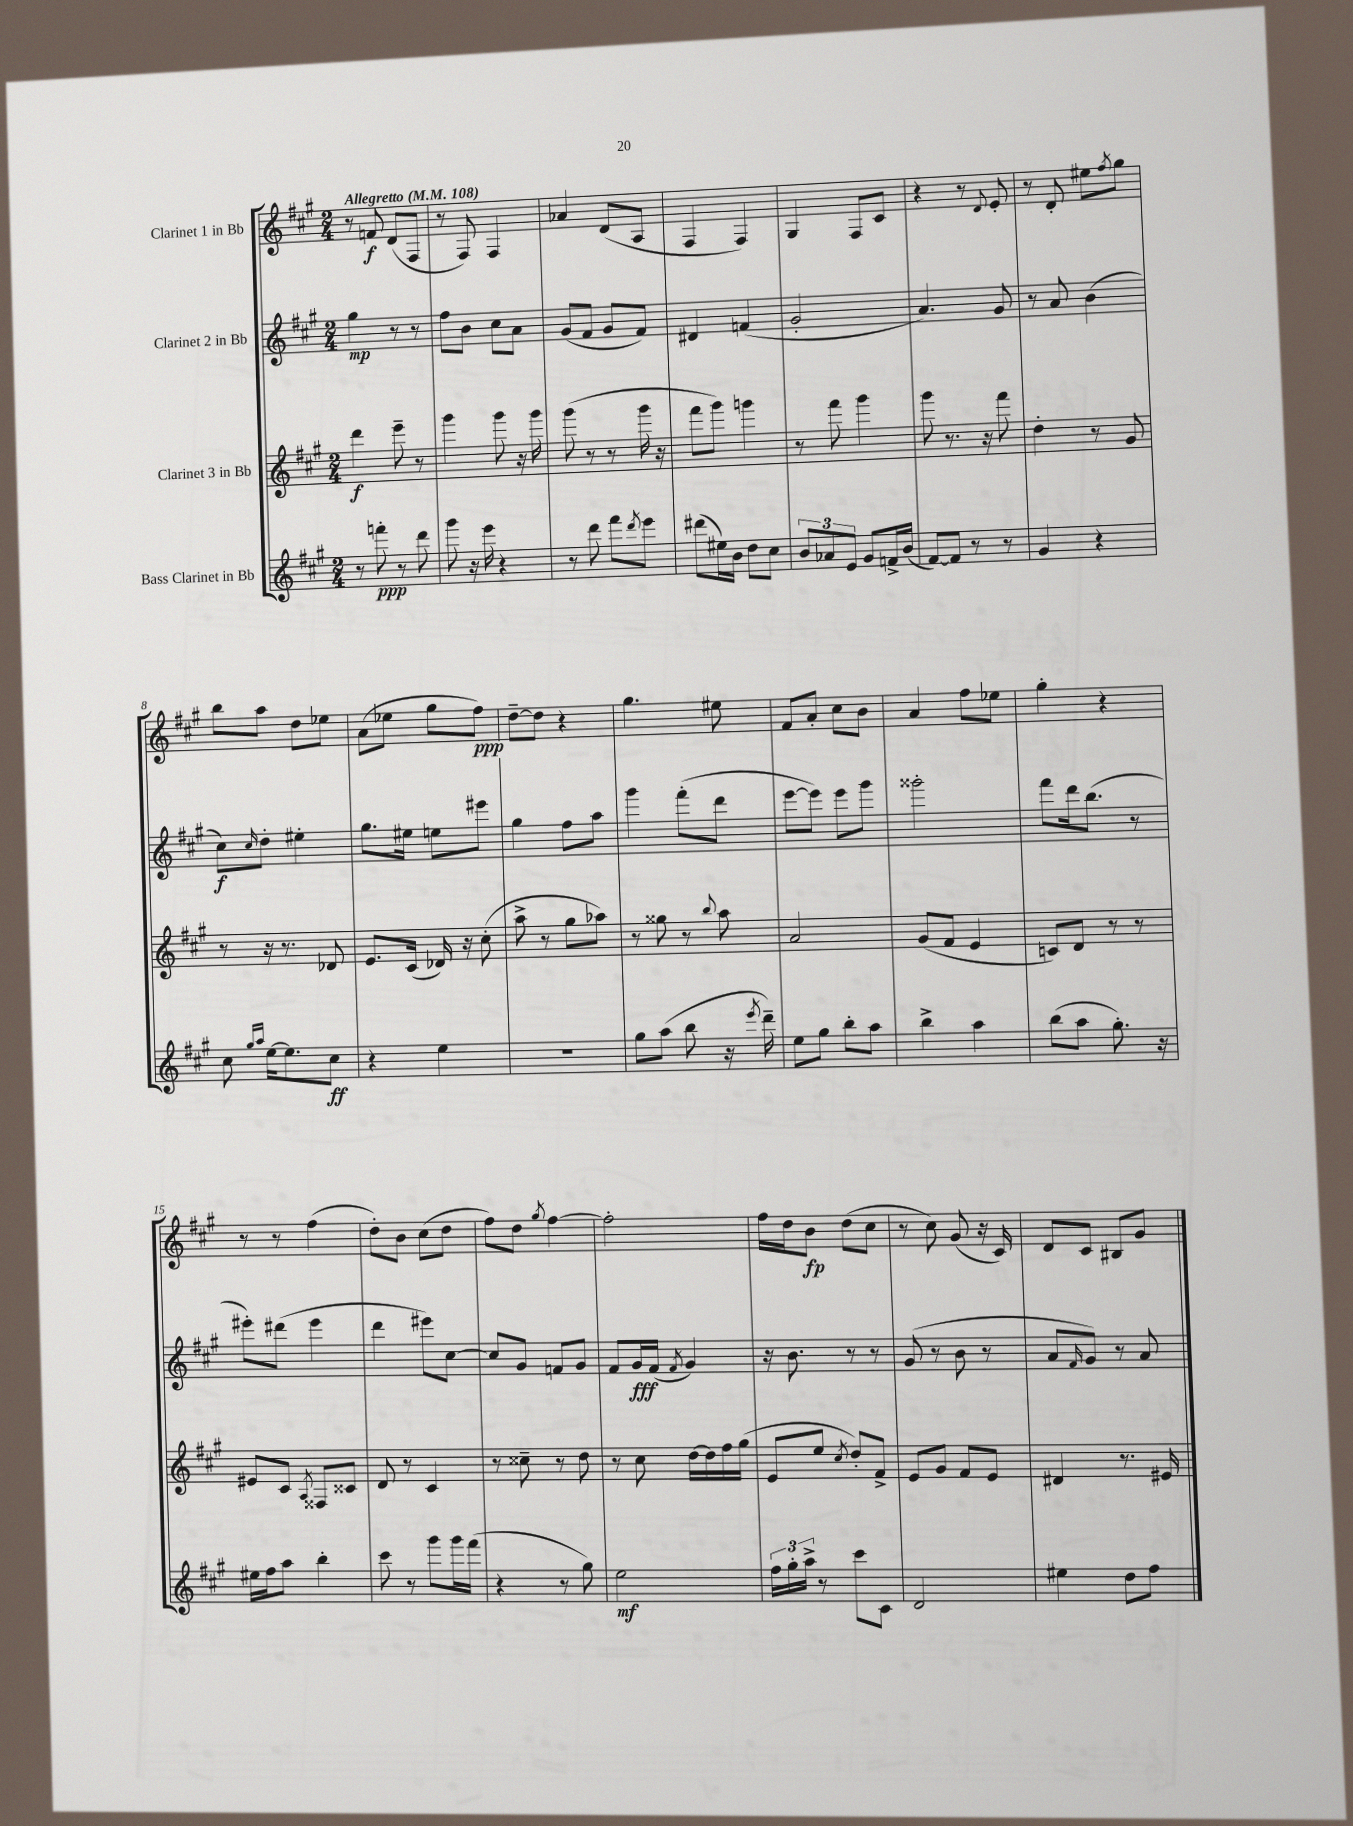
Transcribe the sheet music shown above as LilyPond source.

<<
\new StaffGroup <<
\new Staff = "s0" \with { instrumentName = "Clarinet 1 in Bb" } {
    \clef treble \key a \major \numericTimeSignature \time 2/4 \tempo "Allegretto" 4 = 108
    r8 f'8\f d'8( fis8 |
    r8 fis8) fis4 |
    aes'4 d'8( a8 |
    fis4 fis4) |
    gis4 fis8 cis'8 |
    r4 r8 \appoggiatura { d'8 } e'8-. |
    r8 d'8-. eis''8 \acciaccatura { fis''8 } gis''8 |
    b''8 a''8 d''8 ees''8 |
    a'8( ees''8 gis''8 fis''8\ppp) |
    d''8~-- d''8 r4 |
    gis''4. eis''8 |
    fis'8 a'8-. cis''8 b'8 |
    a'4 fis''8 ees''8 |
    gis''4-. r4 |
    r8 r8 fis''4( |
    d''8-.) b'8 cis''8( d''8 |
    fis''8) d''8 \acciaccatura { gis''8 } fis''4~ |
    fis''2-. |
    fis''16 d''16 b'8\fp d''8( cis''8 |
    r8 cis''8) gis'8( r16 cis'16) |
    d'8 cis'8 bis8 gis'8 \bar "|." |
}
\new Staff = "s1" \with { instrumentName = "Clarinet 2 in Bb" } {
    \clef treble \key a \major \numericTimeSignature \time 2/4
    gis''4\mp r8 r8 |
    fis''8 b'8 cis''8 a'8 |
    gis'8( fis'8 gis'8 fis'8) |
    dis'4 f'4( |
    gis'2-. |
    a'4.) gis'8 |
    r8 a'8 b'4( |
    cis''8\f) \grace { cis''16 } d''8-. eis''4-. |
    gis''8. eis''16 e''8 eis'''8 |
    gis''4 fis''8 a''8 |
    gis'''4 fis'''8-.( d'''8 |
    e'''8~ e'''8) e'''8 gis'''8 |
    gisis'''2-. |
    fis'''8 d'''16 b''8.( r8 |
    eis'''8-.) dis'''8( eis'''4 |
    d'''4 eis'''8) cis''8~ |
    cis''8 gis'8 f'8 gis'8 |
    fis'8 gis'16\fff fis'16( \acciaccatura { fis'8 } gis'4) |
    r16 b'8. r8 r8 |
    gis'8( r8 b'8 r8 |
    a'8 \grace { fis'16 } gis'8) r8 a'8 \bar "|." |
}
\new Staff = "s2" \with { instrumentName = "Clarinet 3 in Bb" } {
    \clef treble \key a \major \numericTimeSignature \time 2/4
    d'''4\f e'''8-- r8 |
    gis'''4 gis'''8 r16 gis'''16 |
    gis'''8( r8 r8 gis'''16 r16 |
    fis'''8 gis'''8) g'''4 |
    r8 fis'''8 gis'''4 |
    gis'''8 r8. r16 fis'''8 |
    d''4-. r8 gis'8 |
    r8 r16 r8. des'8 |
    e'8. cis'16( des'16) r16 cis''8-.( |
    a''8-> r8 gis''8 aes''8) |
    r8 gisis''8 r8 \appoggiatura { b''8 } a''8 |
    a'2 |
    gis'8( fis'8 e'4 |
    c'8) d'8 r8 r8 |
    eis'8 cis'8 \acciaccatura { a8 } fisis8 cisis'8 |
    d'8 r8 cis'4 |
    r8 cisis''8-- r8 d''8 |
    r8 cis''8 d''16~ d''16 fis''16 gis''16( |
    e'8 e''8 \acciaccatura { cis''8 } d''8-.) fis'8-> |
    e'8 gis'8 fis'8 e'8 |
    dis'4 r8. eis'16 \bar "|." |
}
\new Staff = "s3" \with { instrumentName = "Bass Clarinet in Bb" } {
    \clef treble \key a \major \numericTimeSignature \time 2/4
    r8 f'''8-.\ppp r8 d'''8 |
    gis'''8 r16 e'''16 r4 |
    r8 d'''8 fis'''8 \acciaccatura { d'''8 } e'''8 |
    dis'''8( eis''16) b'16 d''8 cis''8 |
    \tuplet 3/2 { b'8 aes'8 e'8 } gis'8 f'16-> b'16( |
    fis'8~) fis'8 r8 r8 |
    gis'4 r4 |
    cis''8 \grace { gis''16 a''16 } e''16~ e''8. cis''8\ff |
    r4 e''4 |
    R2 |
    gis''8 a''8( b''8 r16 \acciaccatura { e'''8 } d'''16--) |
    e''8 gis''8 b''8-. a''8 |
    b''4-> a''4 |
    b''8( a''8 gis''8.-.) r16 |
    eis''16 fis''16 a''8 b''4-. |
    cis'''8 r8 gis'''8 gis'''16 fis'''16( |
    r4 r8 gis''8) |
    e''2\mf |
    \tuplet 3/2 { fis''16 gis''16-. a''16-> } r8 cis'''8 cis'8 |
    d'2 |
    eis''4 d''8 fis''8 \bar "|." |
}
>>
>>
